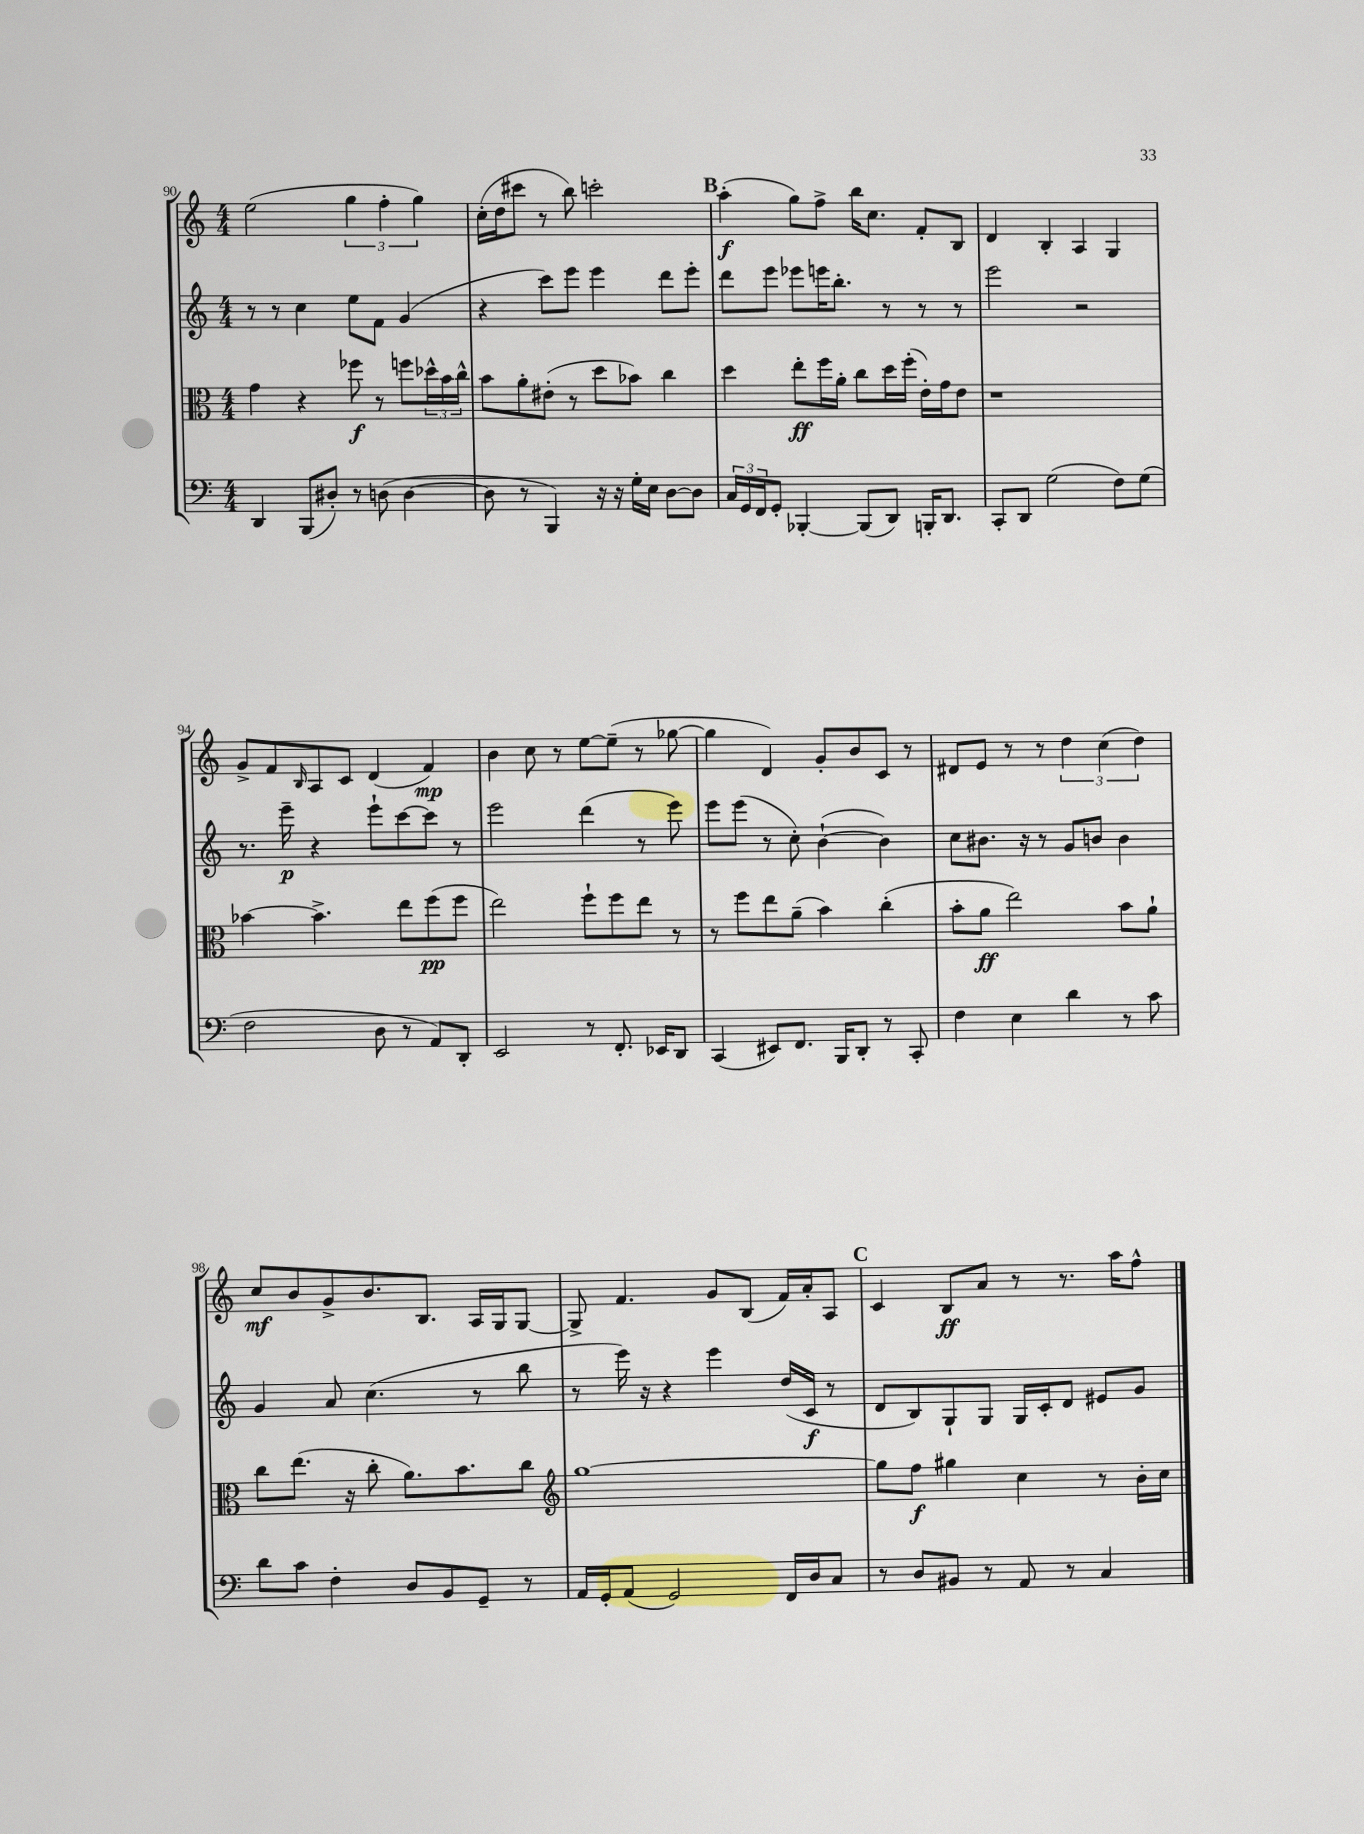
<<
\new StaffGroup <<
\new Staff = "s0" {
    \clef treble \key c \major \numericTimeSignature \time 4/4
    e''2( \tuplet 3/2 { g''4 f''4-. g''4) } |
    c''16-.( d''16 cis'''8 r8 b''8) c'''2-. |
    \mark \markup { \bold "B" } a''4-.\f( g''8) f''8-> b''16 c''8. f'8-. b8 |
    d'4 b4-. a4 g4 |
    g'8-> f'8 \grace { b16 } a8 c'8 d'4( f'4\mp) |
    b'4 c''8 r8 e''8~ e''8--( r8 ges''8~ |
    ges''4 d'4) g'8-. b'8 c'8 r8 |
    dis'8 e'8 r8 r8 \tuplet 3/2 { d''4 c''4( d''4) } |
    c''8\mf b'8 g'8-> b'8. b8. a16 g16 g8~ |
    g8-> f'4. g'8 b8( f'16) a'16-. a8 |
    \mark \markup { \bold "C" } c'4 b8\ff a'8 r8 r8. a''16 f''8-^ \bar "|." |
}
\new Staff = "s1" {
    \clef treble \key c \major \numericTimeSignature \time 4/4
    r8 r8 c''4 e''8 f'8 g'4( |
    r4 c'''8) e'''8 e'''4 d'''8 e'''8-. |
    \mark \markup { \bold "B" } d'''8 e'''8 ees'''8 e'''16 b''8.-. r8 r8 r8 |
    e'''2 r2 |
    r8. e'''16--\p r4 e'''8-! c'''8~ c'''8 r8 |
    e'''2 d'''4( r8 e'''8) |
    e'''8 e'''8( r8 c''8-.) b'4~-!( b'4) |
    c''8 bis'8. r16 r8 g'8 b'8 b'4 |
    g'4 a'8 c''4.( r8 b''8 |
    r8 e'''16) r16 r4 e'''4 d''16( c'16\f r8 |
    \mark \markup { \bold "C" } d'8 b8) g8-! g8 g16 c'16-. d'8 eis'8 g'8 \bar "|." |
}
\new Staff = "s2" {
    \clef alto \key c \major \numericTimeSignature \time 4/4
    g'4 r4 fes''8\f r8 f''8 \tuplet 3/2 { des''16-^ b'16 c''16-^ } |
    b'8 a'8-. eis'8-.( r8 d''8 bes'8) c''4 |
    \mark \markup { \bold "B" } d''4 e''8-.\ff f''16 a'16-. c''8 d''16 f''16-.( e'16-.) g'16 e'8 |
    r1 |
    bes'4~ bes'4.-> e''8 f''8\pp( f''8 |
    e''2) f''8-! f''8 e''8 r8 |
    r8 f''8 e''8 a'8--( b'4) c''4-.( |
    b'8-. a'8\ff e''2) b'8 a'8-! |
    c''8 e''8.( r16 c''8-. a'8.) b'8. c''8 |
    \clef treble g''1~ |
    \mark \markup { \bold "C" } g''8 f''8\f gis''4 c''4 r8 b'16-. c''16 \bar "|." |
}
\new Staff = "s3" {
    \clef bass \key c \major \numericTimeSignature \time 4/4
    d,4 b,,8( dis8-.) r8 d8( d4~ |
    d8 r8 b,,4) r16 r16 g16-. e16 d8~ d8 |
    \mark \markup { \bold "B" } \tuplet 3/2 { c16 g,16 f,16 } g,8-. bes,,4~-. bes,,8( d,8) b,,16-. d,8. |
    c,8-. d,8 g2( f8) g8( |
    f2 d8 r8 a,8) d,8-. |
    e,2 r8 f,8.-. ees,16 d,8 |
    c,4( eis,8) f,8. b,,16 d,8-. r8 c,8-. |
    f4 e4 d'4 r8 c'8 |
    d'8 c'8 f4-. d8 b,8 g,8-- r8 |
    a,16 g,16-. a,8( g,2) f,16 d16 c8 |
    \mark \markup { \bold "C" } r8 d8 bis,8 r8 a,8 r8 c4 \bar "|." |
}
>>
>>
\layout { \context { \Score currentBarNumber = #90 } }
